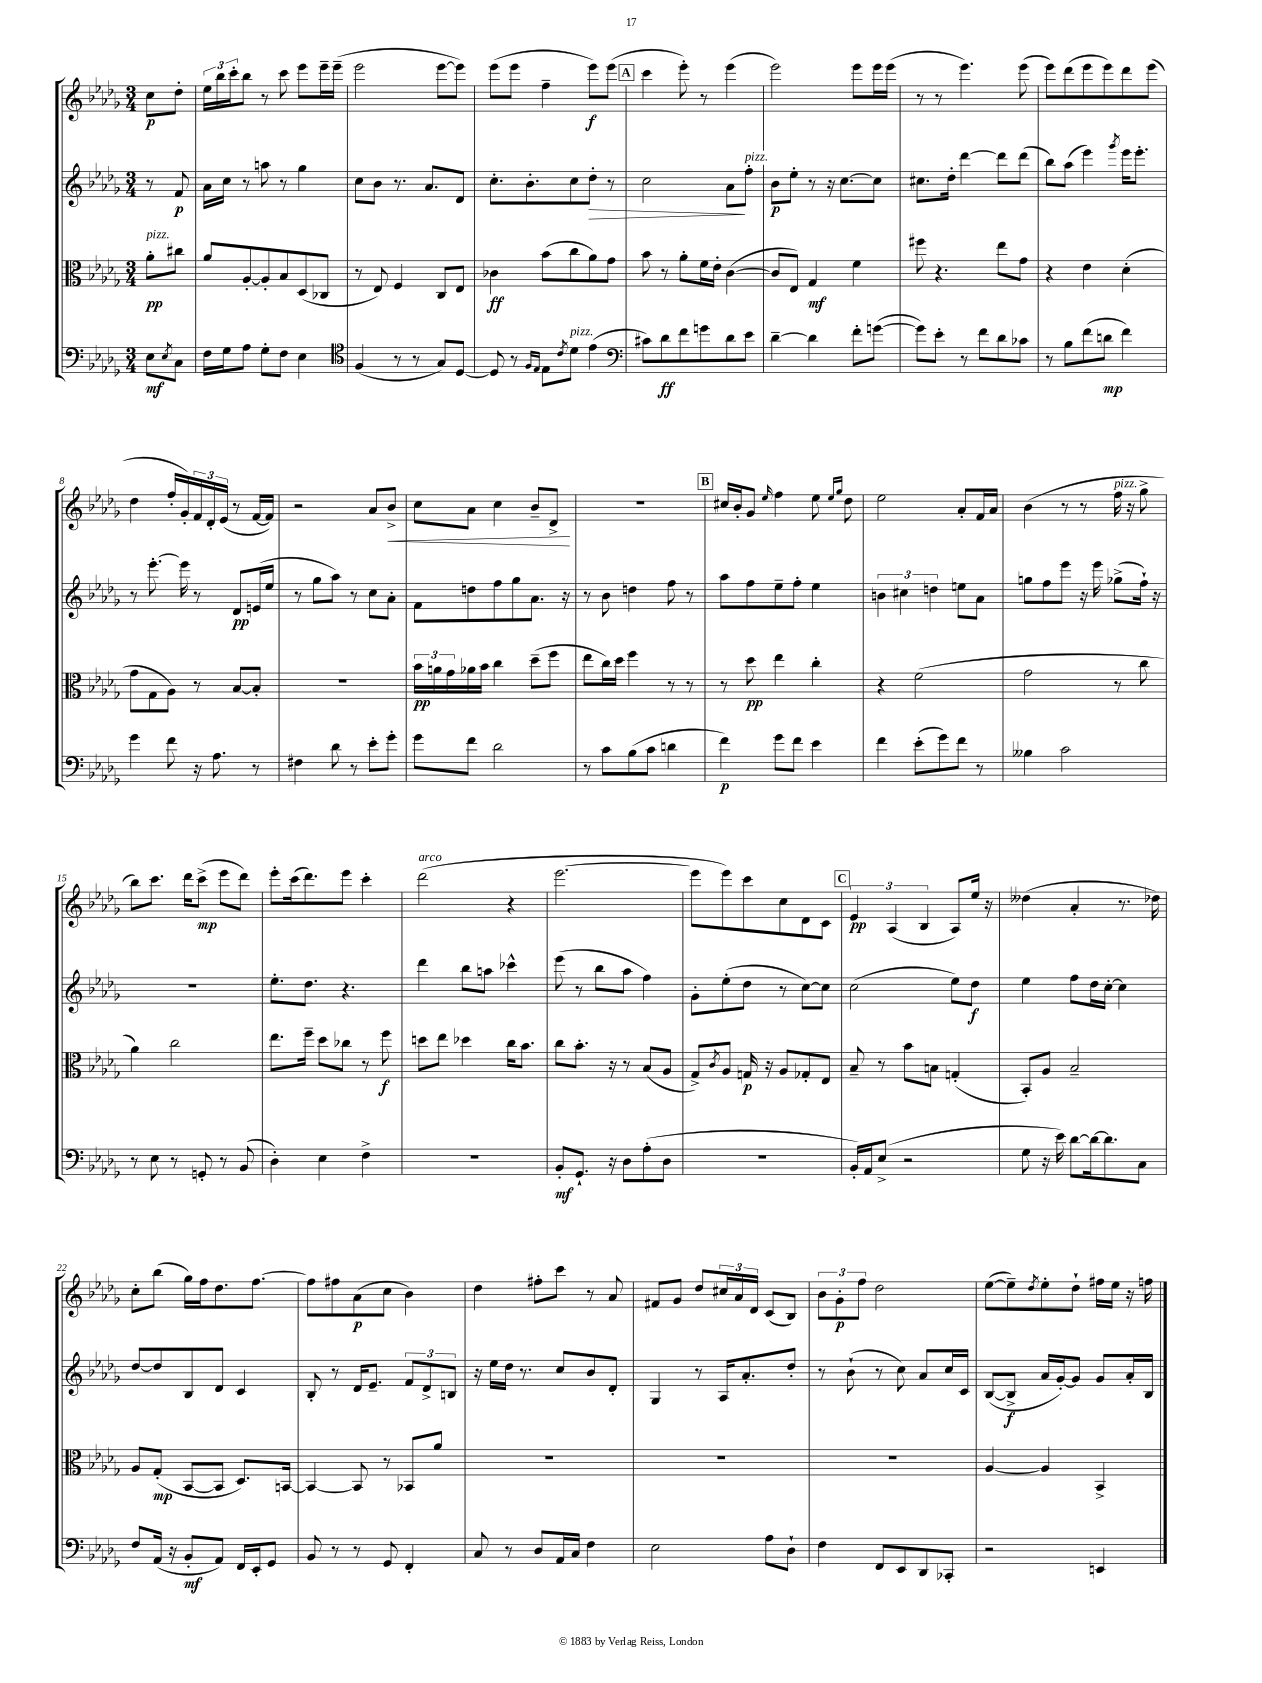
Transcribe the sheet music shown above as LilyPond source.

<<
\new StaffGroup <<
\new Staff = "s0" {
    \clef treble \key des \major \numericTimeSignature \time 3/4 \partial 4
    c''8\p des''8-. |
    \tuplet 3/2 { ees''16 bes''16 c'''16-. } bes''8 r8 c'''8 ees'''8 ees'''16-- ees'''16--( |
    ees'''2 ees'''8~ ees'''8) |
    ees'''8( ees'''8 f''4-- ees'''8\f) ees'''8( |
    \mark \markup { \box "A" } c'''4 ees'''8-.) r8 ees'''4( |
    ees'''2) ees'''8 ees'''16 ees'''16( |
    r8 r8 ees'''4.) ees'''8( |
    ees'''8) des'''8( ees'''8 ees'''8) des'''8 ees'''8( |
    des''4 f''16-. ges'16-.) \tuplet 3/2 { f'16 des'16-. ees'16( } r8 f'16~ f'16) |
    r2 aes'8 bes'8->\< |
    c''8 aes'8 c''4 bes'8-- des'8->\! |
    R2. |
    \mark \markup { \box "B" } cis''16 bes'16-. ges'8 \grace { ees''16 } f''4 ees''8 \grace { ees''16 ges''16 } des''8 |
    ees''2 aes'8-. f'16 aes'16 |
    bes'4( r8 r8 f''16^\markup { \italic "pizz." } r16 ges''8-> |
    bes''8) c'''8. des'''16 c'''8->\mp( ees'''8 des'''8) |
    ees'''8-. c'''16( des'''8.) ees'''8 c'''4-. |
    des'''2^\markup { \italic "arco" }( r4 |
    ees'''2.~ |
    ees'''8 ees'''8) c'''8 c''8 des'8 c'8 |
    \mark \markup { \box "C" } \tuplet 3/2 { ees'4\pp aes4( bes4 } aes8) ees''16 r16 |
    deses''4( aes'4-. r8. des''16) |
    c''8-. bes''8( ges''16) f''16 des''8. f''8.~ |
    f''8 fis''8 aes'8\p( c''8 bes'4) |
    des''4 fis''8-. c'''8 r8 aes'8 |
    fis'8 ges'8 des''8 \tuplet 3/2 { cis''16 aes'16 des'16 } c'8( bes8) |
    \tuplet 3/2 { bes'8 ges'8-.\p f''8 } des''2 |
    ees''8~( ees''8--) \acciaccatura { des''8 } ees''8-. des''8-! fis''16 ees''16 r16 f''16 \bar "|." |
}
\new Staff = "s1" {
    \clef treble \key des \major \numericTimeSignature \time 3/4 \partial 4
    r8 f'8\p |
    aes'16 c''16 r8 a''8 r8 ges''4 |
    c''8 bes'8 r8. aes'8. des'8 |
    c''8.-. bes'8.-. c''8 des''8-.\> r8 |
    \mark \markup { \box "A" } c''2 aes'8\! f''8-.^\markup { \italic "pizz." } |
    bes'8\p ees''8-. r8 r16 c''8.~ c''8 |
    cis''8. des''16-. des'''4~ des'''8 des'''8( |
    bes''8) aes''8( ees'''4) \acciaccatura { ges'''8 } ees'''16 ees'''8.-. |
    r8 ees'''8.~-. ees'''16 r8 des'8\pp e'16( ees''16 |
    r8 ges''8 aes''8) r8 c''8 aes'8-. |
    f'8 d''8 f''8 ges''8 aes'8. r16 |
    r8 bes'8 d''4 f''8 r8 |
    \mark \markup { \box "B" } aes''8 f''8 ees''8-- f''8-. ees''4 |
    \tuplet 3/2 { b'4 cis''4 d''4 } e''8 aes'8 |
    g''8 f''8 ees'''8 r16 ees'''16 ges''8->( f''16-!) r16 |
    R2. |
    ees''8.-. des''8. r4. |
    des'''4 bes''8 a''8 ces'''4-^ |
    ees'''8( r8 bes''8 aes''8 f''4) |
    ges'8-. ees''8-.( des''8 r8 c''8~) c''8 |
    \mark \markup { \box "C" } c''2( ees''8) des''8\f |
    ees''4 f''8 des''16 c''16~-. c''4 |
    des''8~ des''8 bes8 des'8 c'4 |
    bes8-. r8 des'16 ees'8.-- \tuplet 3/2 { f'8 des'8-> b8 } |
    r16 ees''16 des''16 r8. c''8 bes'8 des'8-. |
    ges4 r8 aes16 aes'8.-. des''8-. |
    r8 bes'8-!( r8 c''8) aes'8 c''16 c'16 |
    bes8~( bes8->\f aes'16 ges'16~-.) ges'8 ges'8 aes'16-. bes16 \bar "|." |
}
\new Staff = "s2" {
    \clef alto \key des \major \numericTimeSignature \time 3/4 \partial 4
    aes'8-.\pp^\markup { \italic "pizz." } cis''8 |
    aes'8 aes8~-. aes8-. bes8 des8( ces8 |
    r8 ees8) f4 c8 ees8 |
    ces'4\ff bes'8( c''8 aes'8) ges'8 |
    \mark \markup { \box "A" } bes'8 r8 aes'8-. f'16 ees'16-. c'4~( |
    c'8 ees8) ges4\mf f'4 |
    fis''8 r4. ees''8 ges'8 |
    r4 ees'4 des'4-.( |
    ges'8 ges8 aes8) r8 bes8~ bes8-. |
    R2. |
    \tuplet 3/2 { bes'16\pp a'16 ges'16 } aes'16 bes'16 c''4 des''8--( f''8 |
    ees''8 c''16) des''16 f''4 r8 r8 |
    \mark \markup { \box "B" } r8 des''8\pp ees''4 c''4-. |
    r4 f'2( |
    ges'2 r8 c''8 |
    aes'4) c''2 |
    ees''8. f''16-- des''8 ces''8 r8 f''8\f |
    d''8 ees''8 des''4 c''16 bes'8. |
    c''8 bes'8.-. r16 r8 bes8( aes8 |
    ges8->) \acciaccatura { c'8 } aes8 g16\p r16 aes8 ges8-. ees8 |
    \mark \markup { \box "C" } bes8-- r8 bes'8 b8 g4-.( |
    bes,8-.) aes8 bes2-- |
    aes8 ges8-.\mp( bes,8~ bes,8 des8.) b,16~ |
    b,4~ b,8 r8 bes,8 aes'8 |
    R2. |
    R2. |
    R2. |
    aes4~ aes4 bes,4-> \bar "|." |
}
\new Staff = "s3" {
    \clef bass \key des \major \numericTimeSignature \time 3/4 \partial 4
    ees8\mf \acciaccatura { ees8 } c8 |
    f16 ges16 aes8 ges8-. f8 ees4 |
    \clef tenor f4( r8 r8 ges8) des8~ |
    des8 r8 \grace { f16 ees16 } ees8 \acciaccatura { c'8 } des'8^\markup { \italic "pizz." } ees'4( |
    \mark \markup { \box "A" } \clef bass cis'8) des'8\ff f'8 g'8 des'8 ees'8 |
    des'4~-- des'4 f'8-. g'8~( |
    g'8) ees'8-. r8 f'8 des'8 ces'8 |
    r8 bes8 f'8( d'8\mp f'4) |
    ges'4 f'8 r16 aes8. r8 |
    fis4 des'8 r8 ees'8-. ges'8-. |
    ges'8 f'8 des'2 |
    r8 c'8 bes8( c'8 d'4 |
    \mark \markup { \box "B" } f'4\p) ges'8 f'8 ees'4 |
    f'4 ees'8-.( ges'8) f'8 r8 |
    beses4 c'2 |
    r8 ees8 r8 g,8-. r8 bes,8( |
    des4-.) ees4 f4-> |
    R2. |
    bes,8-.\mf ges,8.-! r16 des8 aes8-.( des8 |
    R2. |
    \mark \markup { \box "C" } bes,16-.) aes,16 ees8->( r2 |
    ges8 r16 ees'16) des'8~ des'16~ des'8. c8 |
    f8 aes,16( r16 bes,8-.\mf aes,8) f,16 ees,16-. ges,8 |
    bes,8 r8 r8 ges,8 f,4-. |
    c8 r8 des8 aes,16 c16 f4 |
    ees2 aes8 des8-! |
    f4 f,8 ees,8 des,8 ces,8-. |
    r2 e,4 \bar "|." |
}
>>
>>
